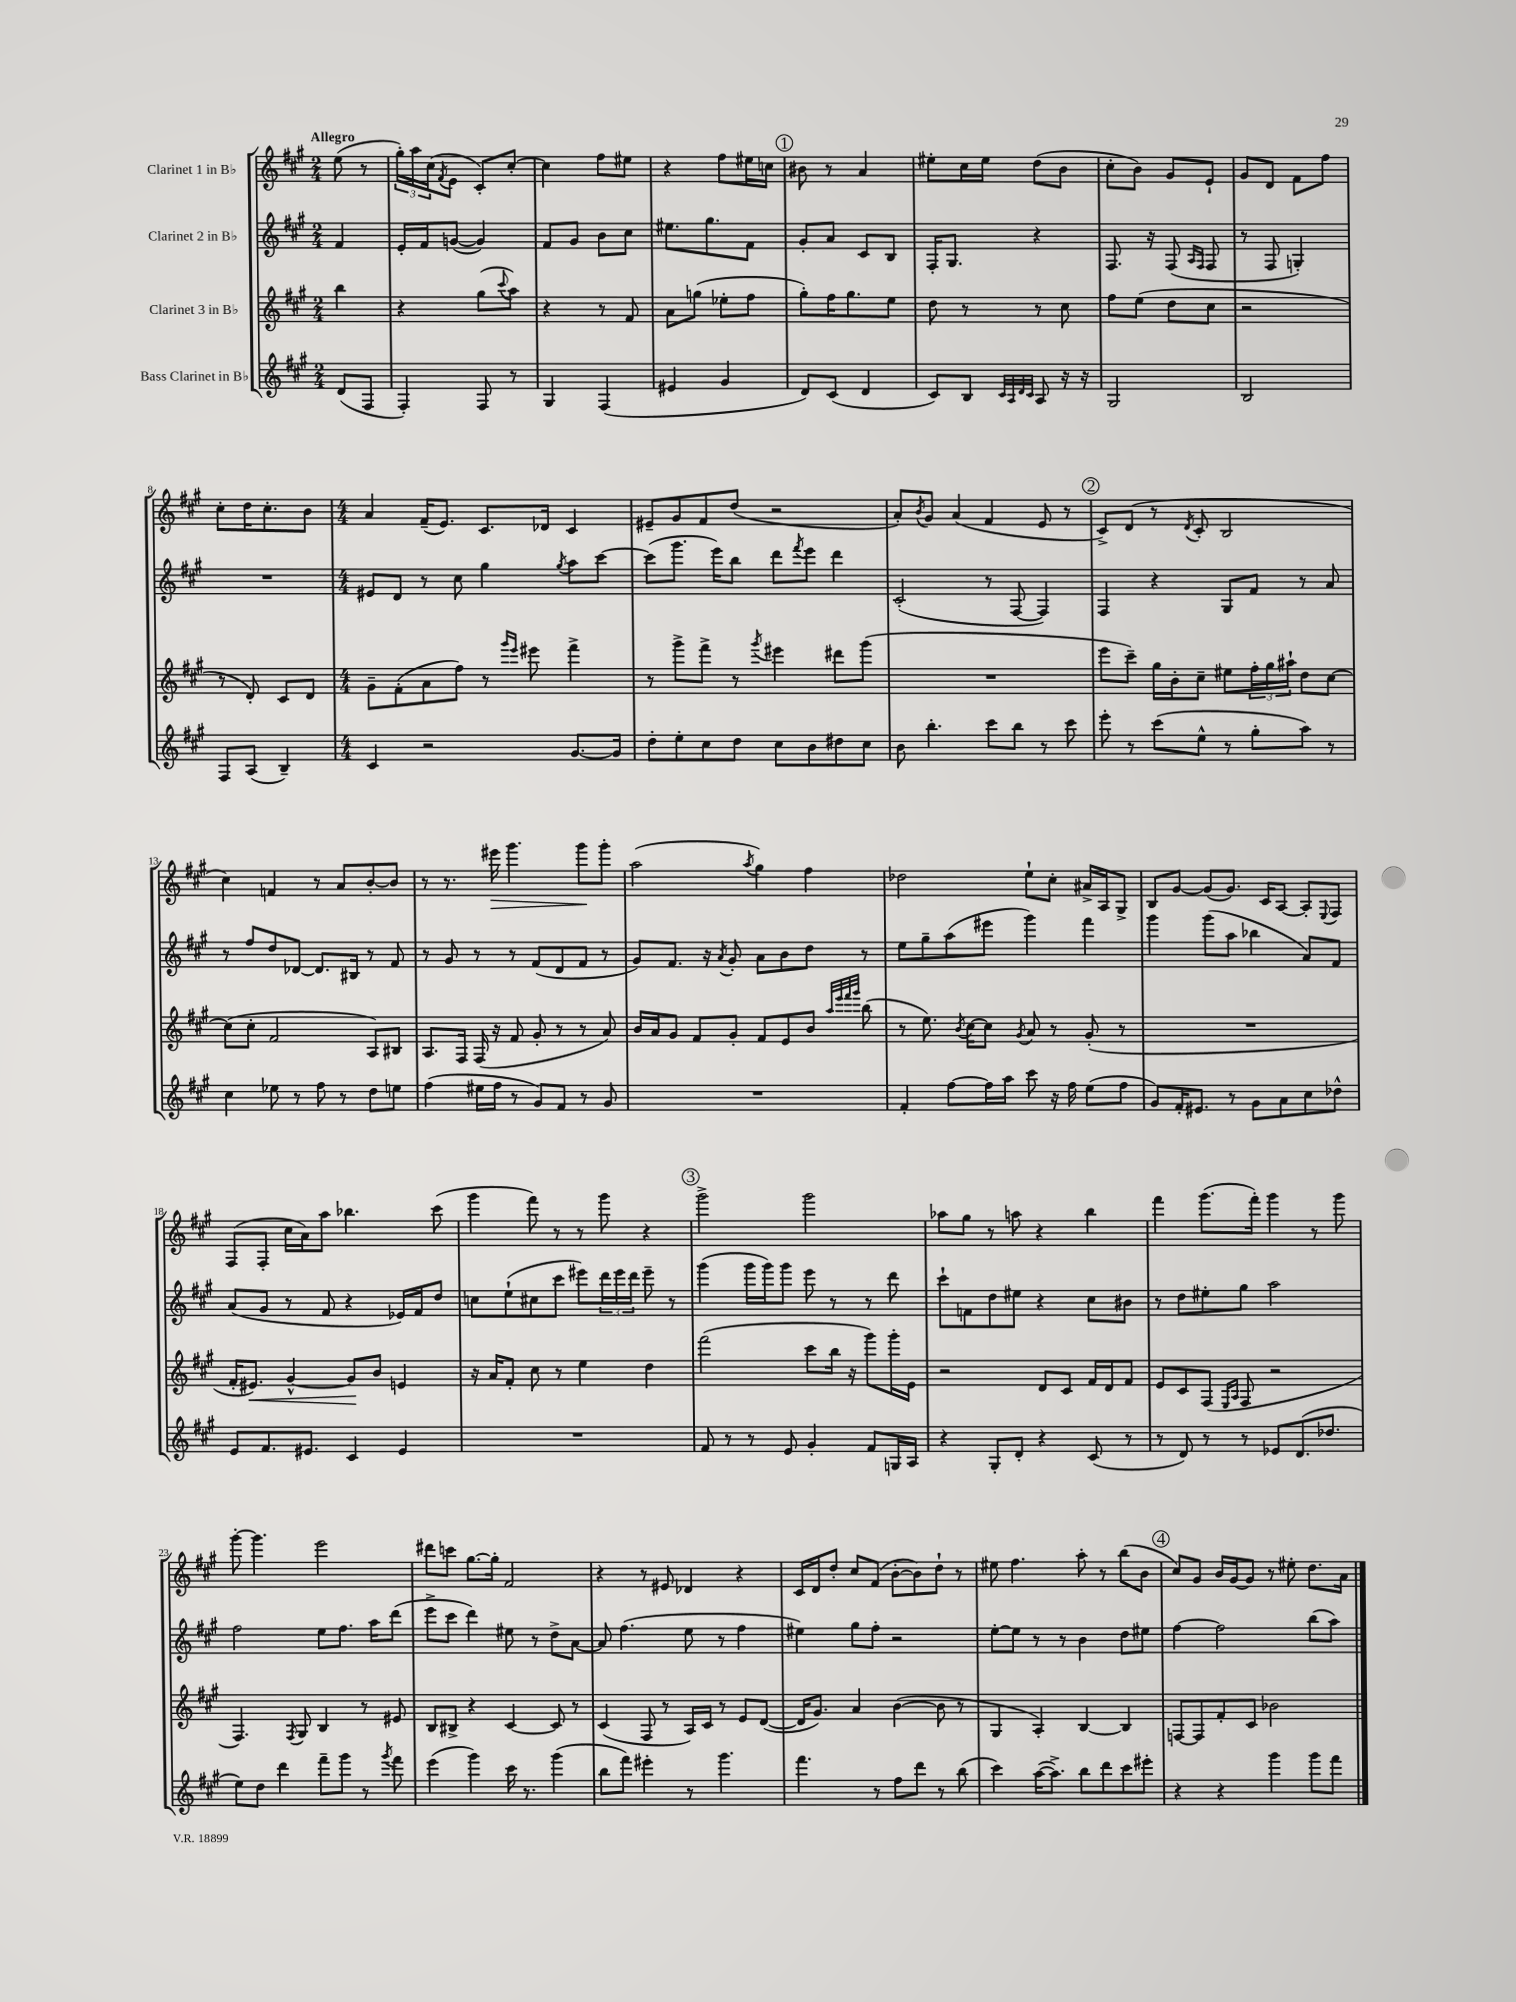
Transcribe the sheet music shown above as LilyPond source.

<<
\new StaffGroup <<
\new Staff = "s0" \with { instrumentName = "Clarinet 1 in Bb" } {
    \clef treble \key a \major \numericTimeSignature \time 2/4 \partial 4 \tempo "Allegro"
    e''8( r8 |
    \tuplet 3/2 { gis''16-.) a''16 cis''16( } \acciaccatura { fis'8 } e'8 cis'8-.) cis''8~-. |
    cis''4 fis''8 eis''8 |
    r4 fis''8 eis''16 c''16 |
    \mark \markup { \circle "1" } bis'8 r8 a'4 |
    eis''8-. cis''16 eis''16 d''8( b'8 |
    cis''8-. b'8) gis'8 e'8-! |
    gis'8 d'8 fis'8 fis''8 |
    cis''8-. d''16 cis''8.-. b'8 |
    \numericTimeSignature \time 4/4 a'4 fis'16--( e'8.) cis'8. des'16 cis'4 |
    eis'8-- gis'8 fis'8 d''8( r2 |
    a'8-.) \acciaccatura { b'8 } gis'8 a'4( fis'4 e'8 r8 |
    \mark \markup { \circle "2" } cis'8->) d'8( r8 \acciaccatura { d'8 } cis'8-. b2 |
    cis''4) f'4 r8 a'8 b'8~-. b'8 |
    r8 r8. eis'''16\> gis'''4. gis'''8\! gis'''8-. |
    a''2( \acciaccatura { a''8 } gis''4) fis''4 |
    des''2 e''8-! cis''8-. ais'16-> a16 gis8-> |
    b8 gis'8~ gis'8( gis'8.) cis'16 a8~ a8-. \appoggiatura { e8 } fis8 |
    fis8( fis8-. cis''16 a'16) a''8 bes''4. cis'''8( |
    gis'''4 fis'''8) r8 r8 gis'''8 r4 |
    \mark \markup { \circle "3" } gis'''2-> gis'''2 |
    aes''8 gis''8 r8 a''8 r4 b''4 |
    fis'''4 gis'''8.( fis'''16-.) gis'''4 r8 gis'''8 |
    gis'''8~-. gis'''4. e'''2 |
    dis'''8 c'''8 gis''8.~ gis''16-. fis'2 |
    r4 r8 eis'8 des'4 r4 |
    cis'16 d'16 d''8-. cis''8 fis'8( b'8~-. b'8) d''8-! r8 |
    eis''8 fis''4. a''8-. r8 b''8( b'8 |
    \mark \markup { \circle "4" } cis''8) gis'8 b'16 gis'16~ gis'8 r8 eis''8-. d''8. a'16 \bar "|." |
}
\new Staff = "s1" \with { instrumentName = "Clarinet 2 in Bb" } {
    \clef treble \key a \major \numericTimeSignature \time 2/4 \partial 4
    fis'4 |
    e'16-. fis'16 g'8~( g'4) |
    fis'8 gis'8 b'8 cis''8 |
    eis''8. gis''8. fis'8 |
    \mark \markup { \circle "1" } gis'8-. a'8 cis'8 b8 |
    fis16-. gis8. r4 |
    fis8. r16 fis8( \grace { a16 fis16 } fis8 |
    r8 fis8 g4-.) |
    R2 |
    \numericTimeSignature \time 4/4 eis'8 d'8 r8 cis''8 gis''4 \acciaccatura { gis''8 } a''8 cis'''8~ |
    cis'''8( gis'''8. e'''16) b''8 d'''8 \acciaccatura { fis'''8 } e'''8 d'''4 |
    cis'2-.( r8 fis8~ fis4) |
    \mark \markup { \circle "2" } fis4 r4 gis8 fis'8 r8 a'8 |
    r8 fis''8 d''8 des'8~ des'8. bis16 r8 fis'8 |
    r8 gis'8 r8 r8 fis'8( d'8 fis'8 r8 |
    gis'8) fis'8. r16 \acciaccatura { a'8 } gis'8-. a'8 b'8 d''8 r8 |
    e''8 gis''8-- a''8( eis'''8 gis'''4) fis'''4 |
    gis'''4 gis'''8( a''8 bes''4 a'8) fis'8 |
    a'8( gis'8 r8 fis'8 r4 ees'16) fis'16 d''8 |
    c''8 e''8-!( cis''8 cis'''8 eis'''8) \tuplet 3/2 { d'''16 eis'''16 d'''16 } eis'''8-- r8 |
    \mark \markup { \circle "3" } gis'''4( gis'''16 gis'''16) gis'''8 e'''8 r8 r8 d'''8 |
    cis'''8-! f'8 d''8 eis''8 r4 cis''8 bis'8 |
    r8 d''8 eis''8-. gis''8 a''2 |
    fis''2 e''8 fis''8. a''16 d'''8( |
    e'''8-> cis'''8 d'''4) eis''8 r8 d''8-> a'8~ |
    a'8 fis''4.( e''8 r8 fis''4 |
    eis''4) gis''8 fis''8-. r2 |
    e''8~-. e''8 r8 r8 b'4 d''8 eis''8 |
    \mark \markup { \circle "4" } fis''4~ fis''2 b''8( a''8) \bar "|." |
}
\new Staff = "s2" \with { instrumentName = "Clarinet 3 in Bb" } {
    \clef treble \key a \major \numericTimeSignature \time 2/4 \partial 4
    b''4 |
    r4 gis''8( \appoggiatura { cis'''8 } a''8) |
    r4 r8 fis'8 |
    a'8 g''8( ees''8-. fis''8 |
    \mark \markup { \circle "1" } gis''8-.) fis''16 gis''8. e''8 |
    d''8 r8 r8 cis''8 |
    fis''8 e''8( d''8 cis''8 |
    r2 |
    r8 d'8-.) cis'8 d'8 |
    \numericTimeSignature \time 4/4 gis'8-- fis'8-.( a'8 fis''8) r8 \grace { gis'''16 e'''16 } eis'''8 fis'''4-> |
    r8 gis'''8-> fis'''8-> r8 \acciaccatura { gis'''8 } eis'''4 dis'''8 gis'''8( |
    R1 |
    \mark \markup { \circle "2" } e'''8 cis'''8--) gis''16 b'16-. cis''8-- eis''8 \tuplet 3/2 { fis''16-. gis''16 ais''16-! } d''8 cis''8~ |
    cis''8( cis''8-. fis'2 a8) bis8 |
    a8. fis16 fis16( r16 fis'8 gis'8-. r8 r8 a'8) |
    b'16 a'16 gis'8 fis'8 gis'8-. fis'8 e'8 b'8 \grace { a''32 e'''32 fis'''32 gis'''32 } b''8( |
    r8 e''8.) \acciaccatura { b'8 } cis''16~ cis''8 \acciaccatura { gis'8 } a'8 r8 gis'8-.( r8 |
    R1 |
    fis'16-. eis'8.\<) gis'4~-^ gis'8\! b'8 e'4 |
    r16 a'16 fis'8-. cis''8 r8 e''4 d''4 |
    \mark \markup { \circle "3" } fis'''2( cis'''8 b''16 r16 gis'''8) gis'''16-. e'16 |
    r2 d'8 cis'8 fis'16 d'16 fis'8 |
    e'8 cis'8 fis8( \grace { e16 a16 } fis8 r2 |
    fis4.) \acciaccatura { fis8 } gis8 b4 r8 eis'8 |
    b8 bis8-> r4 cis'4~ cis'8 r8 |
    cis'4( fis8 r8 a16) cis'16 r8 e'8 d'8~( |
    d'16 gis'8.) a'4 b'4~( b'8 r8 |
    gis4 a4-.) b4~ b4 |
    \mark \markup { \circle "4" } f8~ f8 fis'8-. cis'8 bes'2 \bar "|." |
}
\new Staff = "s3" \with { instrumentName = "Bass Clarinet in Bb" } {
    \clef treble \key a \major \numericTimeSignature \time 2/4 \partial 4
    d'8( fis8 |
    fis4-.) fis8 r8 |
    gis4 fis4( |
    eis'4 gis'4 |
    \mark \markup { \circle "1" } d'8) cis'8( d'4 |
    cis'8) b8 \grace { cis'32 a32 d'32 cis'32 } a8 r16 r16 |
    gis2 |
    b2 |
    fis8 a8( b4--) |
    \numericTimeSignature \time 4/4 cis'4 r2 gis'8.~ gis'16 |
    d''8-. e''8-. cis''8 d''8 cis''8 b'8 dis''8 cis''8 |
    b'8 b''4.-. cis'''8 b''8 r8 cis'''8 |
    \mark \markup { \circle "2" } e'''8-. r8 cis'''8( e''8-^ r8 gis''8-. a''8) r8 |
    cis''4 ees''8 r8 fis''8 r8 d''8 e''8 |
    fis''4( eis''16 fis''16 r8 gis'8) fis'8 r8 gis'8 |
    R1 |
    fis'4-. fis''8~ fis''16 a''16 cis'''8 r16 fis''16 e''8( fis''8 |
    gis'8) fis'16-. eis'8. r8 gis'8 a'8 cis''8 des''8-^ |
    e'8 fis'8. eis'8. cis'4 eis'4 |
    R1 |
    \mark \markup { \circle "3" } fis'8 r8 r8 e'8 gis'4-. fis'8 g16 a16 |
    r4 gis8-. d'8-. r4 cis'8( r8 |
    r8 d'8) r8 r8 ees'8 d'8.( des''8. |
    e''8) d''8 d'''4 fis'''8-- gis'''8 r8 \acciaccatura { gis'''8 } fis'''8 |
    e'''4( gis'''4) cis'''16 r8. gis'''4( |
    b''8 fis'''8) eis'''4-. r8 gis'''4. |
    fis'''4. r8 fis''8 d'''8 r8 b''8( |
    cis'''4) a''16~( a''8.->) b''8 d'''8 cis'''8 eis'''8-. |
    \mark \markup { \circle "4" } r4 r4 gis'''4 gis'''8 fis'''8 \bar "|." |
}
>>
>>
